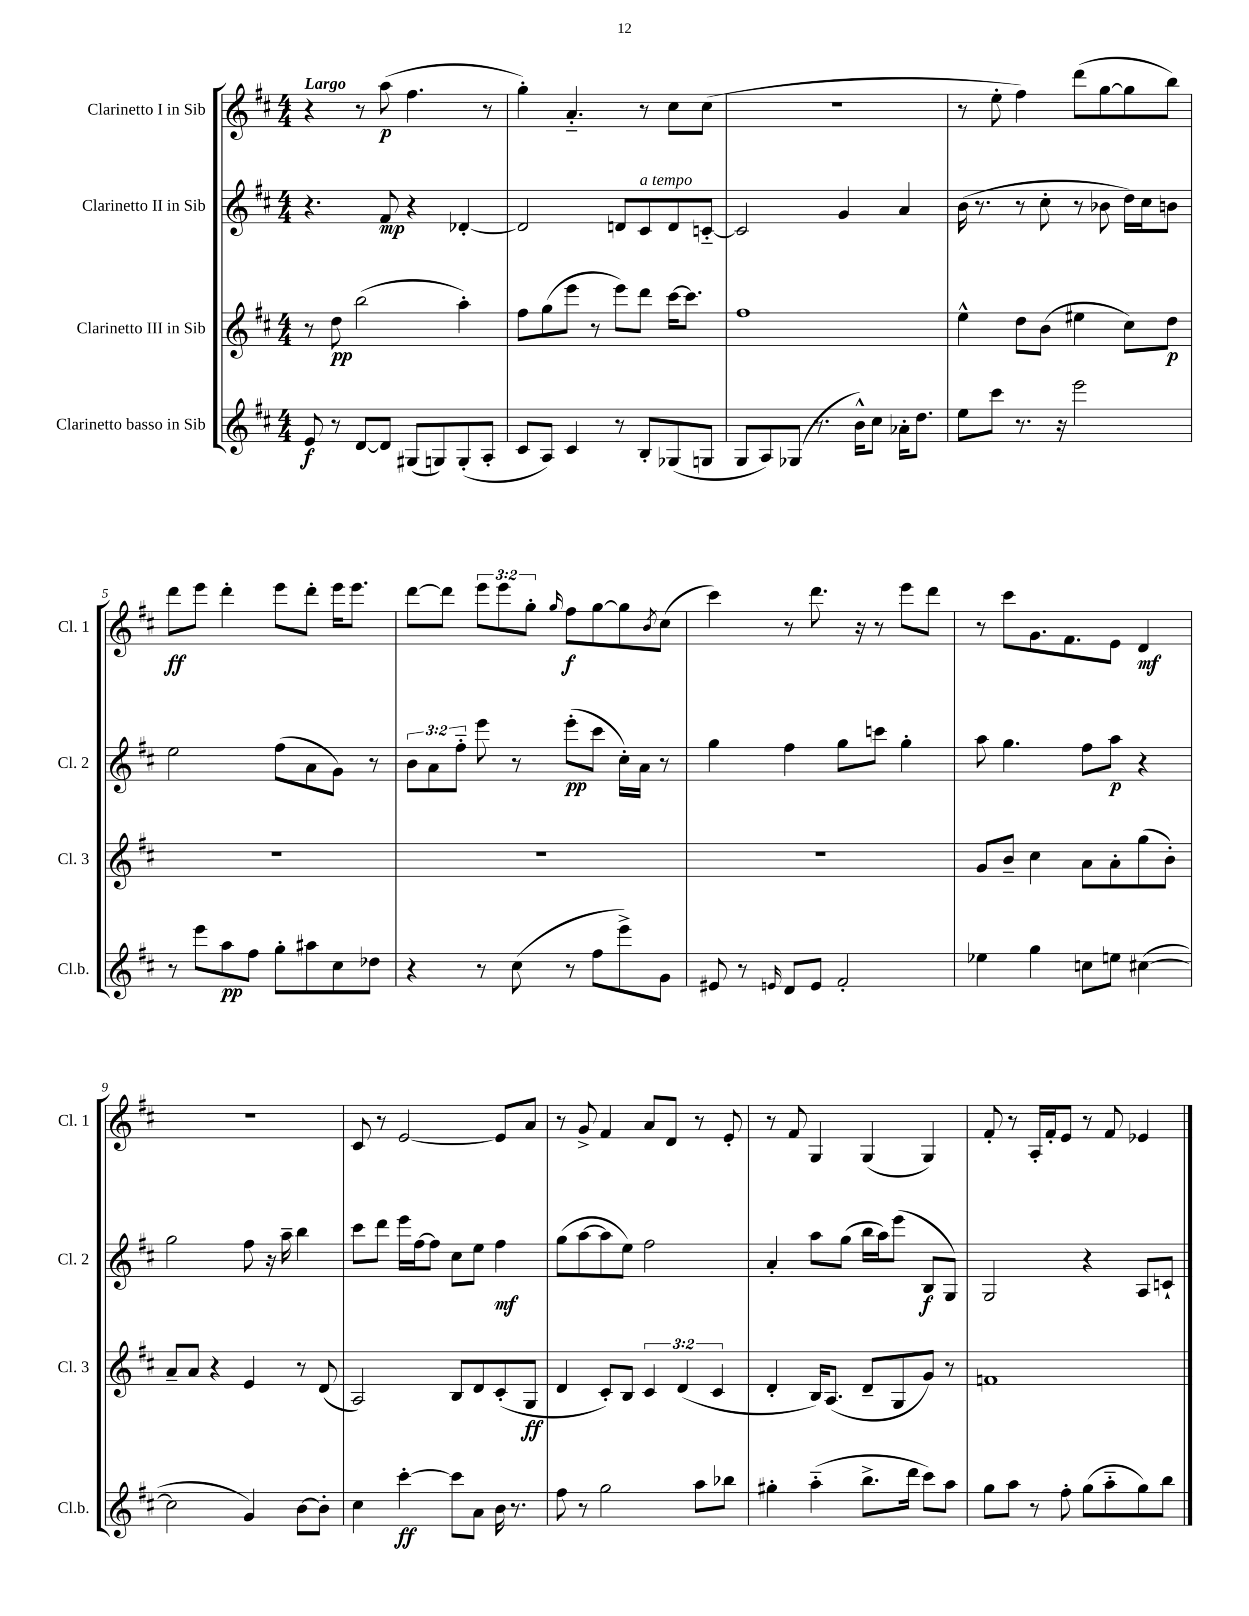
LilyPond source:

<<
\new StaffGroup <<
\new Staff = "s0" \with { instrumentName = "Clarinetto I in Sib" shortInstrumentName = "Cl. 1" } {
    \clef treble \key d \major \numericTimeSignature \time 4/4 \override Staff.TupletNumber.text = #tuplet-number::calc-fraction-text \tempo "Largo"
    r4 r8 a''8\p( fis''4. r8 |
    g''4-.) a'4.-_ r8 cis''8 cis''8( |
    R1 |
    r8 e''8-. fis''4) d'''8( g''8~ g''8 b''8) |
    d'''8\ff e'''8 d'''4-. e'''8 d'''8-. e'''16 e'''8. |
    d'''8~ d'''8 \tuplet 3/2 { e'''8 e'''8 g''8-. } \grace { g''16 } fis''8\f g''8~ g''8 \acciaccatura { b'8 } cis''8( |
    cis'''4) r8 d'''8. r16 r8 e'''8 d'''8 |
    r8 cis'''8 g'8. fis'8. e'8 d'4\mf |
    R1 |
    cis'8 r8 e'2~ e'8 a'8 |
    r8 g'8-> fis'4 a'8 d'8 r8 e'8-. |
    r8 fis'8 g4 g4( g4) |
    fis'8-. r8 a16-. fis'16-. e'8 r8 fis'8 ees'4 \bar "|." |
}
\new Staff = "s1" \with { instrumentName = "Clarinetto II in Sib" shortInstrumentName = "Cl. 2" } {
    \clef treble \key d \major \numericTimeSignature \time 4/4 \override Staff.TupletNumber.text = #tuplet-number::calc-fraction-text
    r4. fis'8\mp r4 des'4~-. |
    des'2 d'8 cis'8^\markup { \italic "a tempo" } d'8 c'8~-_ |
    c'2 g'4 a'4 |
    b'16( r8. r8 cis''8-. r8 bes'8 d''16) cis''16 b'8 |
    e''2 fis''8( a'8 g'8) r8 |
    \tuplet 3/2 { b'8 a'8 fis''8-_ } e'''8 r8 e'''8-.\pp( cis'''8 cis''16-.) a'16 r8 |
    g''4 fis''4 g''8 c'''8 g''4-. |
    a''8 g''4. fis''8 a''8\p r4 |
    g''2 fis''8 r16 a''16-- b''4 |
    cis'''8 d'''8 e'''16 fis''16~ fis''8 cis''8 e''8 fis''4\mf |
    g''8( a''8~ a''8 e''8) fis''2 |
    a'4-. a''8 g''8( b''16 a''16) e'''8( b8\f g8) |
    g2 r4 a8 c'8-! \bar "|." |
}
\new Staff = "s2" \with { instrumentName = "Clarinetto III in Sib" shortInstrumentName = "Cl. 3" } {
    \clef treble \key d \major \numericTimeSignature \time 4/4 \override Staff.TupletNumber.text = #tuplet-number::calc-fraction-text
    r8 d''8\pp b''2( a''4-.) |
    fis''8 g''8( e'''8 r8 e'''8) d'''8 cis'''16~ cis'''8. |
    fis''1 |
    e''4-^ d''8 b'8( eis''4 cis''8) d''8\p |
    R1 |
    R1 |
    R1 |
    g'8 b'8-- cis''4 a'8 a'8-. g''8( b'8-.) |
    a'8-- a'8 r4 e'4 r8 d'8( |
    a2) b8 d'8 cis'8-.( g8\ff |
    d'4 cis'8-.) b8 \tuplet 3/2 { cis'4 d'4( cis'4 } |
    d'4-. b16) a8.( d'8-- g8 g'8) r8 |
    f'1 \bar "|." |
}
\new Staff = "s3" \with { instrumentName = "Clarinetto basso in Sib" shortInstrumentName = "Cl.b." } {
    \clef treble \key d \major \numericTimeSignature \time 4/4
    e'8\f r8 d'8~ d'8 gis8( g8) g8-.( a8-. |
    cis'8 a8) cis'4 r8 b8-. ges8( g8 |
    g8 a8) ges8( r8. b'16-^) cis''8 aes'16-. d''8. |
    e''8 cis'''8 r8. r16 e'''2 |
    r8 e'''8 a''8\pp fis''8 g''8-. ais''8 cis''8 des''8 |
    r4 r8 cis''8( r8 fis''8 e'''8->) g'8 |
    eis'8 r8 \grace { e'16 } d'8 e'8 fis'2-. |
    ees''4 g''4 c''8 e''8 cis''4~( |
    cis''2 g'4) b'8~ b'8-. |
    cis''4 cis'''4~-.\ff cis'''8 a'8 b'16 r8. |
    fis''8 r8 g''2 a''8 bes''8 |
    gis''4-. a''4-_( b''8.-> d'''16 cis'''8) a''8 |
    g''8 a''8 r8 fis''8-. g''8( a''8-_ g''8) b''8 \bar "|." |
}
>>
>>
